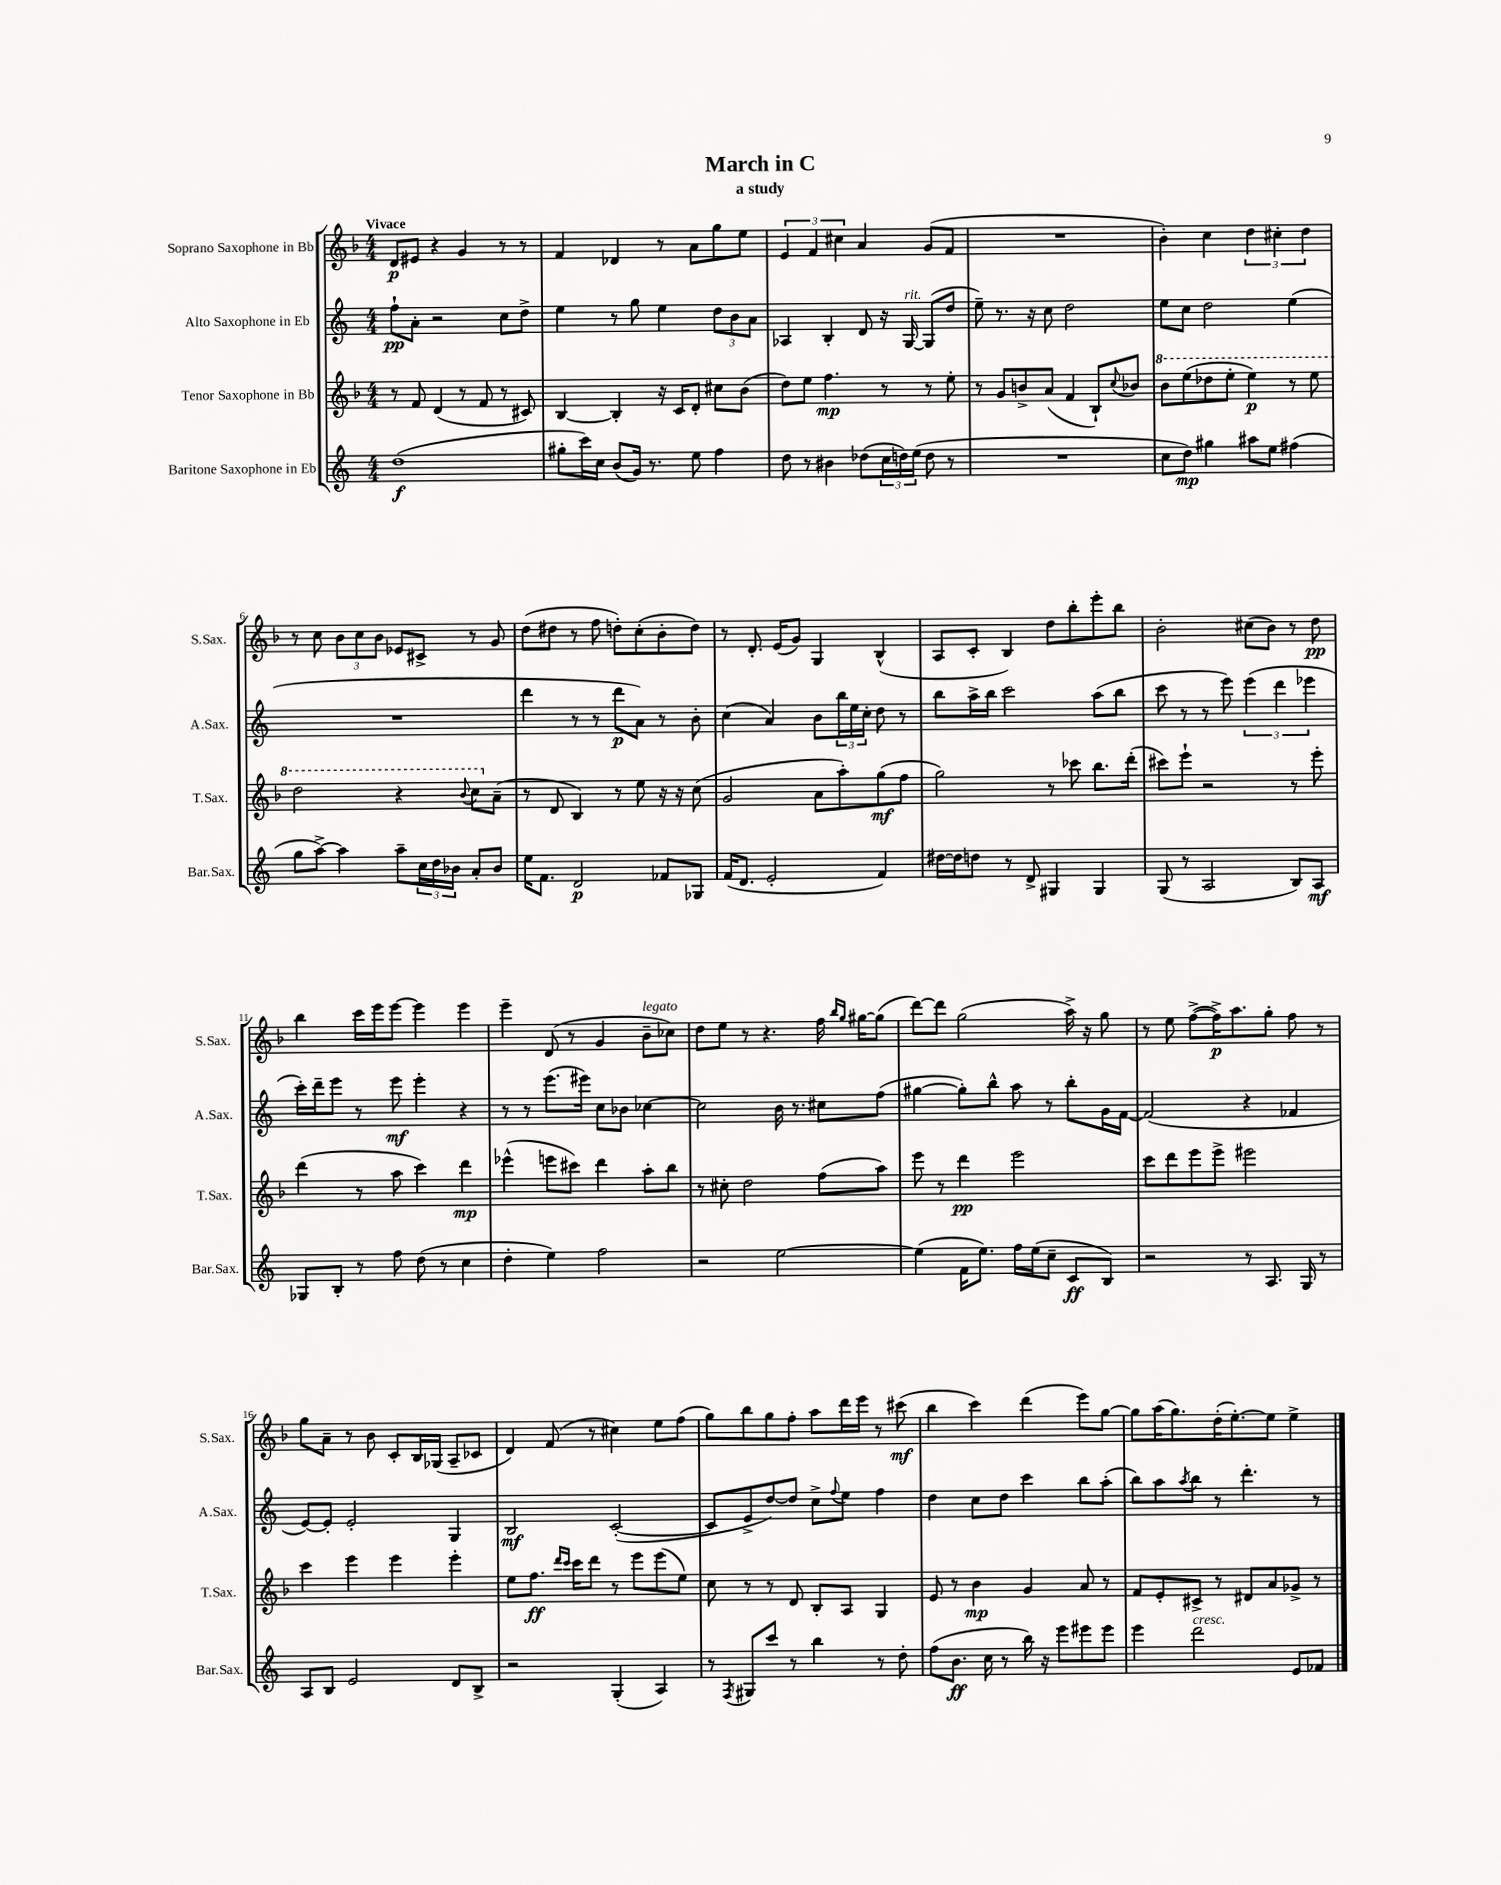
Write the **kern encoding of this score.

**kern	**kern	**kern	**kern
*staff4	*staff3	*staff2	*staff1
*clefG2	*clefG2	*clefG2	*clefG2
*k[]	*k[b-]	*k[]	*k[b-]
*M4/4	*M4/4	*M4/4	*M4/4
(1dd	8r	8ff`\L	8d/L
.	8f/	8a'\J	8e#/J
.	(4d/	2r	4r
.	8r	.	4g/
.	8f/	.	.
.	8r	8cc\L	8r
.	8c#/)	8dd^\J	8r
=	=	=	=
8gg#'\L	[4B-/	4ee\	4f/
16ccc\L)	.	.	.
16cc\JJ	.	.	.
(8b/L	4B-'/]	8r	4d-/
16g/Jk)	.	8gg\	.
8.r	.	.	.
.	16r	4ee\	8r
.	16c/LK	.	.
8ee\	8d'/J	.	8a\L
4ff\	8cc#\L	12dd\L	8gg\
.	.	12b\	.
.	(8b-\J	.	8ee\J
.	.	12a\J	.
=	=	=	=
8dd\	8dd\L)	4A-/	6e/
8r	8ee\J	.	.
.	.	.	6f/
4b#\	4.ff\	4B'/	.
.	.	.	6cc#\
(8dd-\L	.	8d/	4a/
24cc\L	8r	16r	.
24dd\)	.	.	.
.	.	[16G/	.
(24ee\JJ	.	.	.
8dd\	8r	(8G/]L	(8g/L
8r	8ee'\	8dd/J	8f/J
=	=	=	=
1r	8r	8ee~\)	1r
.	8g/L	8.r	.
.	8b^/	.	.
.	.	16r	.
.	(8a/J	8cc\	.
.	4f/	2dd\	.
.	8B-`/L)	.	.
.	8qqcc/	.	.
.	8b-/J	.	.
=	=	=	=
8cc\L	8bb-\L	8ee\L	4b-'\)
8dd\J)	(8eee\	8cc\J	.
4gg#\	8ddd-\	2dd\	4cc\
.	8eee'\J	.	.
8aa#\L	4eee\)	.	6dd\
8ee\J	.	.	.
.	.	.	6cc#'\
(4ff#\	8r	(4ee\	.
.	.	.	6dd\
.	8eee\	.	.
=	=	=	=
8gg\L	2ddd\	1r	8r
[8aa^\J)	.	.	8cc\
4aa\]	.	.	12b-\L
.	.	.	12cc\
.	.	.	12b-\J
8aa~\L	4r	.	8e-/L
24cc\L	.	.	8c#^/J
24dd\	.	.	.
24b-\JJ	.	.	.
.	8qqbb-/	.	.
8a'/L	8ccc\L	.	8r
8b-/J	(8a~\J	.	8g/
=	=	=	=
16ee\LK	8r	4ddd\	(8dd\L
8.f\J	.	.	.
.	8d/	.	8dd#\J
2d/	4B-/)	8r	8r
.	.	8r	8ff\
.	8r	8ddd\L	8dd'\L)
.	8ee\	8a\J)	(8cc'\
8f-/L	16r	8r	8b-'\
.	16r	.	.
8G-/J	(8cc\	8b'\	8dd\J)
=	=	=	=
(16f/LK	2g/	(4cc\	8r
8.d/J	.	.	.
.	.	.	8.d'/
2e'/	.	4a/)	.
.	.	.	(16e/LK
.	.	.	8g/J)
.	8a\L	8b\L	4G/
.	8aa'\)	24bb\L	.
.	.	24ee\	.
.	.	24cc'\JJ	.
4f/)	(8gg\	8dd\	(4B-^^/
.	8ff\J	8r	.
=	=	=	=
[16dd#\LL	2gg\)	8bb\L	8A/L
16dd#\]J	.	.	.
8dd\J	.	16aa^\L	8c'/J
.	.	16bb\JJ	.
8r	.	2ccc\	4B-/)
8d^/	.	.	.
4G#/	8r	.	8dd\L
.	8ccc-\	.	8bb-'\
4G#/	8.bb-\L	(8aa\L	8eee'\
.	.	8bb\J	8bb-\J
.	(16ddd'\Jk	.	.
=	=	=	=
(8G/	8ccc#\L)	8ccc\	2b-'\
8r	8eee`\J	8r	.
2A/	2r	8r	.
.	.	8eee\)	.
.	.	(6eee\	(8cc#\L
.	.	.	8b-\J)
.	.	6ddd\	.
8B/L)	8r	.	8r
.	.	6eee-\	.
8A/J	8eee'\	.	8dd\
=	=	=	=
8G-/L	(4ddd\	16ccc'\LL)	4bb-\
.	.	16ddd~\J	.
8B'/J	.	8eee\J	.
8r	8r	8r	16ccc\LL
.	.	.	16eee\J
8ff\	8aa\	8eee\	[8eee\J
(8dd\	4ccc\)	4eee'\	4eee\]
8r	.	.	.
4cc\	4ddd\	4r	4eee\
=	=	=	=
4dd'\	(4eee-^^\	8r	4eee~\
.	.	8r	.
4ee\)	8eee\L	(8.eee\L	(8d/
.	8ccc#\J)	.	8r
.	.	16eee#\Jk)	.
2ff\	4ddd\	8cc\L	4g/
.	.	8b-\J	.
.	8aa'\L	[4cc-\	8b-~\L
.	8bb-\J	.	8cc-\J)
=	=	=	=
2r	8r	2cc-\]	8dd\L
.	8cc#'\	.	8ee\J
.	2dd\	.	8r
.	.	.	4.r
[2ee\	.	16b\	.
.	.	8.r	.
.	(8ff\L	8cc#\L	16ff\
.	.	.	16qqbb-/LL
.	.	.	16qqgg/JJ
.	.	.	[16gg#\LK
.	8aa\J)	(8ff\J	(8gg#\]J
=	=	=	=
(4ee\]	8eee\	[4gg#\	[8ddd\L)
.	8r	.	8ddd\]J
16f\LK	4ddd\	8gg#'\]L)	(2gg\
8.ee\J)	.	.	.
.	.	8bb^^\J	.
16ff\LL	2eee\	8aa\	.
(16ee\J	.	.	.
8cc~\J	.	8r	.
8c/L	.	8bb'\L	16aa^\)
.	.	.	16r
8B/J)	.	16g\L	8gg\
.	.	[16f\JJ	.
=	=	=	=
2r	8ccc\L	(2f/]	8r
.	8ddd\	.	8ee\
.	8eee\	.	([8ff^\L
.	8eee^\J	.	16ff^\]K)
.	.	.	8.aa\
8r	2eee#\	4r	.
8.A/	.	.	8gg'\J
.	.	4f-/	8ff\
16G/	.	.	.
8r	.	.	8r
=	=	=	=
8A/L	4ccc\	[8e/L)	8gg\L
8B/J	.	8e'/]J	8a~\J
2e/	4eee\	2e'/	8r
.	.	.	8b-\
.	4eee\	.	8c'/L
.	.	.	16B-/L
.	.	.	(16G-/JJ
8d/L	4eee'\	4G/	8A~/L
8B^/J	.	.	8c-/J
=	=	=	=
2r	8ee\L	2B/	4d/)
.	8.ff\J	.	.
.	.	.	(8f/
.	16qqddd/LL	.	.
.	16qqccc/JJ	.	.
.	16ccc\LK	.	.
.	8ddd\J	.	8r
(4G'/	8r	([2c'/	4cc#\)
.	8eee\L	.	.
4A/)	(8eee\	.	8ee\L
.	8ee\J)	.	(8ff\J
=	=	=	=
8r	8cc\	8c/]L	8gg\L)
8qF/	.	.	.
8G#/L	8r	8e^/	8bb-\
8ccc/J	8r	[8dd/)	8gg\
8r	8d/	8dd/]J	8ff'\J
4bb\	8B-'/L	8cc^\L	8aa\L
.	.	8qqff/	.
.	8A/J	8ee\J	16ddd\L
.	.	.	16eee\JJ
8r	4G/	4ff\	8r
8dd'\	.	.	(8ccc#\
=	=	=	=
(8ff\L	8e/	4dd\	4bb-\
8.b\J	8r	.	.
.	4b-\	8cc\L	4ccc\)
16cc\	.	.	.
8r	.	8dd\J	.
16bb\)	4g/	4ccc\	(4ddd\
16r	.	.	.
8eee\L	.	.	.
8eee#\	8a/	8bb\L	8eee\L)
8eee#\J	8r	(8aa'\J	[8gg\J
=	=	=	=
4eee\	8f/L	8bb\L)	8gg\]L
.	8e'/	8aa\	(16aa\K
.	.	.	8.gg\)
.	.	8qaa/	.
2ddd\	8c#^/J	8bb\J	.
.	8r	8r	(16dd'\K
.	.	.	[8.ee'\)
.	8d#/L	4.ddd'\	.
.	8a/	.	8ee\]J
8e/L	8g-^/J	.	4ee^\
8f-/J	8r	8r	.
==	==	==	==
*-	*-	*-	*-
